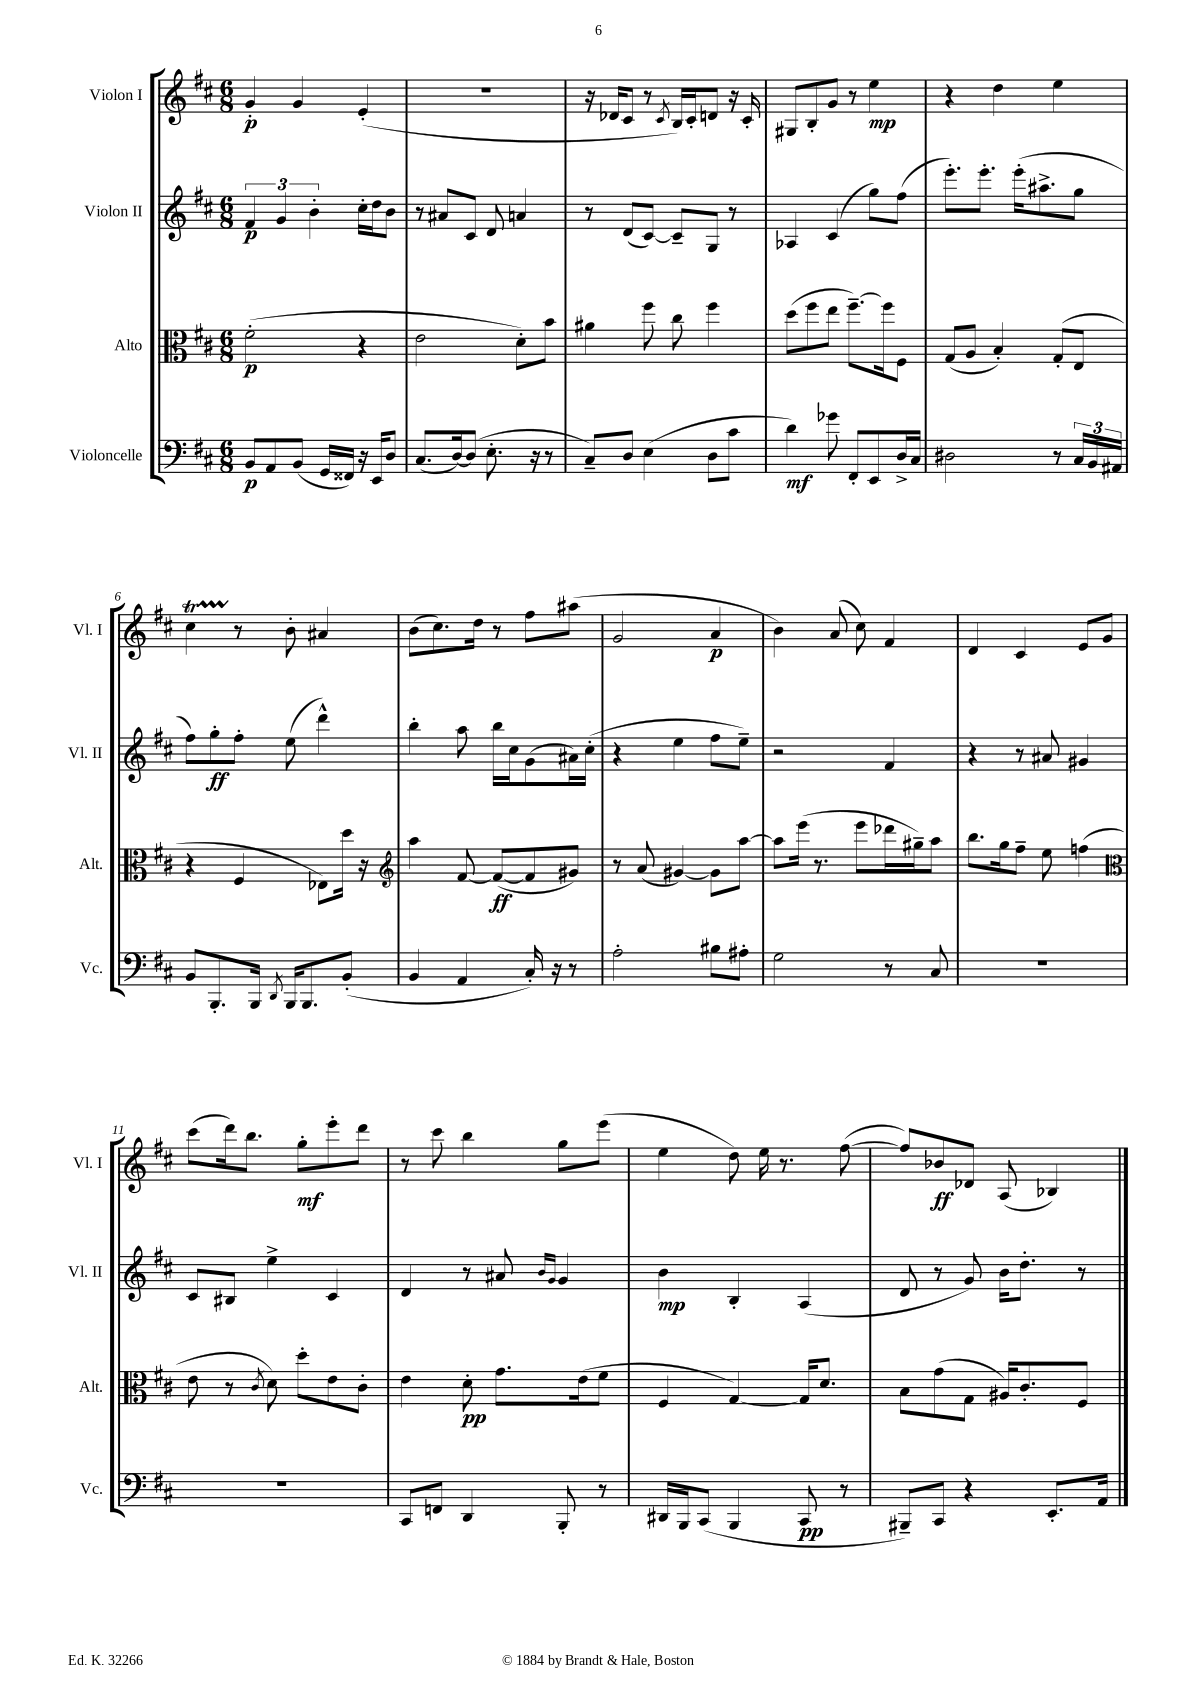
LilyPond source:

<<
\new StaffGroup <<
\new Staff = "s0" \with { instrumentName = "Violon I" shortInstrumentName = "Vl. I" } {
    \clef treble \key d \major \numericTimeSignature \time 6/8
    g'4-.\p g'4 e'4-.( |
    R2. |
    r16 des'16 cis'8 r8 \acciaccatura { cis'8 } b16) cis'16-. d'8 r16 cis'16-. |
    gis8 b8-. g'8 r8 e''4\mp |
    r4 d''4 e''4 |
    cis''4\startTrillSpan r8\stopTrillSpan b'8-. ais'4 |
    b'8( cis''8.) d''16 r8 fis''8 ais''8( |
    g'2 a'4\p |
    b'4) a'8( cis''8) fis'4 |
    d'4 cis'4 e'8 g'8 |
    cis'''8( d'''16) b''8. g''8-.\mf e'''8-. d'''8 |
    r8 cis'''8 b''4 g''8 e'''8( |
    e''4 d''8) e''16 r8. fis''8~( |
    fis''8) bes'8\ff des'8 a8( bes4) \bar "|." |
}
\new Staff = "s1" \with { instrumentName = "Violon II" shortInstrumentName = "Vl. II" } {
    \clef treble \key d \major \numericTimeSignature \time 6/8
    \tuplet 3/2 { fis'4\p g'4 b'4-. } cis''16-. d''16 b'8 |
    r8 ais'8 cis'8 d'8 a'4 |
    r8 d'8( cis'8~) cis'8-- g8 r8 |
    aes4 cis'4( g''8) fis''8( |
    e'''8.-.) e'''8.-. e'''16-.( ais''8.-> g''8 |
    fis''8) g''8-.\ff fis''8-. e''8( d'''4-^) |
    b''4-. a''8 b''16 cis''16 g'8( ais'16) cis''16-.( |
    r4 e''4 fis''8 e''8--) |
    r2 fis'4 |
    r4 r8 ais'8 gis'4 |
    cis'8 bis8 e''4-> cis'4 |
    d'4 r8 ais'8 \grace { b'16 g'16 } g'4 |
    b'4\mp b4-. a4( |
    d'8 r8 g'8) b'16 d''8.-. r8 \bar "|." |
}
\new Staff = "s2" \with { instrumentName = "Alto" shortInstrumentName = "Alt." } {
    \clef alto \key d \major \numericTimeSignature \time 6/8
    fis'2-.\p( r4 |
    e'2 d'8-.) b'8 |
    ais'4 fis''8 cis''8 fis''4 |
    d''8( fis''8 e''8 fis''8.~--) fis''16 fis8 |
    g8( a8 b4-.) g8-.( e8 |
    r4 fis4 ees8) d''16 r16 |
    \clef treble a''4 fis'8~ fis'8~\ff( fis'8 gis'8) |
    r8 a'8( gis'4~) gis'8 a''8~ |
    a''8 e'''16( r8. e'''8 des'''16 gis''16--) a''8 |
    b''8. g''16 fis''8-- e''8 f''4( |
    \clef alto e'8 r8 \acciaccatura { cis'8 } d'8) d''8-. e'8 cis'8-. |
    e'4 d'8-.\pp g'8. e'16( fis'8 |
    fis4 g4~) g16 d'8. |
    b8 g'8( g8 ais16) cis'8.-. fis8 \bar "|." |
}
\new Staff = "s3" \with { instrumentName = "Violoncelle" shortInstrumentName = "Vc." } {
    \clef bass \key d \major \numericTimeSignature \time 6/8
    b,8\p a,8 b,8( g,16 fisis,16) r16 e,16 d8 |
    cis8.( d16~) d8( e8.-. r16 r8 |
    cis8--) d8 e4( d8 cis'8 |
    d'4\mf) ges'8 fis,8-. e,8 d16-> cis16 |
    dis2 r8 \tuplet 3/2 { cis16 b,16 ais,16 } |
    b,8 b,,8.-. b,,16 \acciaccatura { d,8 } b,,16 b,,8. b,8-.( |
    b,4 a,4 cis16-.) r16 r8 |
    a2-. bis8 ais8-. |
    g2 r8 cis8 |
    R2. |
    R2. |
    cis,8 f,8 d,4 b,,8-. r8 |
    dis,16 b,,16 cis,8( b,,4 cis,8\pp r8 |
    bis,,8--) cis,8 r4 e,8.-. a,16 \bar "|." |
}
>>
>>
